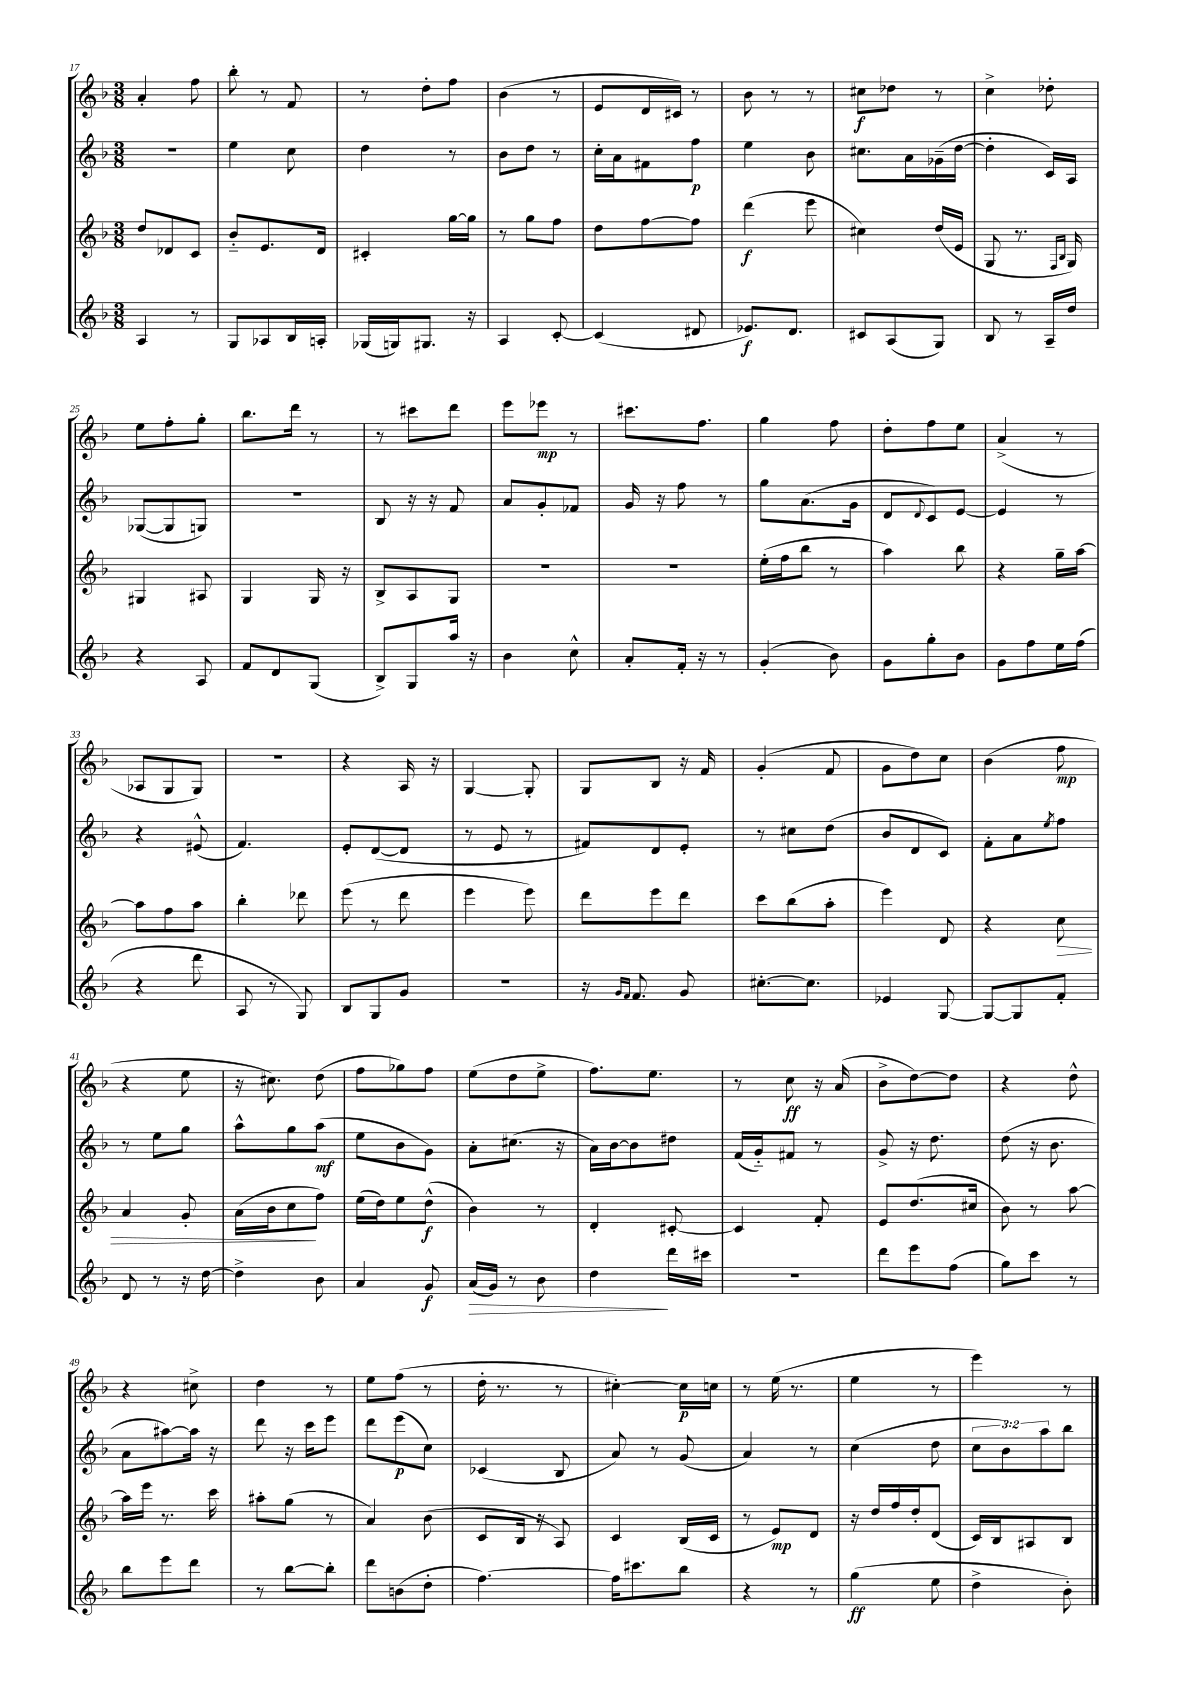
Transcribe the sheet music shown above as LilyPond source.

<<
\new StaffGroup <<
\new Staff = "s0" {
    \clef treble \key f \major \numericTimeSignature \time 3/8
    a'4-. f''8 |
    bes''8-. r8 f'8 |
    r8 d''8-. f''8 |
    bes'4( r8 |
    e'8 d'16 cis'16) r8 |
    bes'8 r8 r8 |
    cis''8\f des''8 r8 |
    c''4-> des''8-. |
    e''8 f''8-. g''8-. |
    bes''8. d'''16 r8 |
    r8 cis'''8 d'''8 |
    e'''8 ees'''8\mp r8 |
    cis'''8. f''8. |
    g''4 f''8 |
    d''8-. f''8 e''8 |
    a'4->( r8 |
    aes8 g8 g8) |
    R4. |
    r4 a16 r16 |
    g4~ g8-. |
    g8 bes8 r16 f'16 |
    g'4-.( f'8 |
    g'8 d''8) c''8 |
    bes'4( f''8\mp |
    r4 e''8 |
    r16 cis''8.) d''8( |
    f''8 ges''8) f''8 |
    e''8( d''8 e''8-> |
    f''8.) e''8. |
    r8 c''8\ff r16 a'16( |
    bes'8-> d''8~) d''8 |
    r4 d''8-^ |
    r4 cis''8-> |
    d''4 r8 |
    e''8 f''8( r8 |
    d''16-. r8. r8 |
    cis''4~-.) cis''16\p c''16 |
    r8 e''16( r8. |
    e''4 r8 |
    e'''4) r8 \bar "|." |
}
\new Staff = "s1" {
    \clef treble \key f \major \numericTimeSignature \time 3/8 \override Staff.TupletNumber.text = #tuplet-number::calc-fraction-text
    R4. |
    e''4 c''8 |
    d''4 r8 |
    bes'8 d''8 r8 |
    c''16-. a'16 fis'8 f''8\p |
    e''4 bes'8 |
    cis''8. a'16 ges'16--( d''16~ |
    d''4-. c'16) a16 |
    ges8~( ges8 g8) |
    R4. |
    bes8 r16 r16 f'8 |
    a'8 g'8-. fes'8 |
    g'16 r16 f''8 r8 |
    g''8 a'8.( g'16 |
    d'8 \appoggiatura { d'8 } c'8) e'8~ |
    e'4 r8 |
    r4 eis'8-^( |
    f'4.) |
    e'8-. d'8~( d'8 |
    r8 e'8 r8 |
    fis'8) d'8 e'8-. |
    r8 cis''8 d''8( |
    bes'8 d'8 c'8) |
    f'8-. a'8 \acciaccatura { e''8 } f''8 |
    r8 e''8 g''8 |
    a''8-^ g''8 a''8\mf( |
    e''8 bes'8 g'8) |
    a'8-. cis''8.( r16 |
    a'16) bes'16~ bes'8 dis''8 |
    f'16( g'16-_) fis'8 r8 |
    g'8-> r16 d''8. |
    d''8( r16 bes'8. |
    a'8 ais''8~) ais''16 r16 |
    d'''8 r16 c'''16 e'''8 |
    d'''8 e'''8\p( c''8) |
    ces'4( bes8 |
    a'8) r8 g'8( |
    a'4) r8 |
    c''4( d''8 |
    \tuplet 3/2 { c''8 bes'8) a''8 } bes''8 \bar "|." |
}
\new Staff = "s2" {
    \clef treble \key f \major \numericTimeSignature \time 3/8
    d''8 des'8 c'8 |
    bes'8-_ e'8. d'16 |
    cis'4-. g''16~ g''16 |
    r8 g''8 f''8 |
    d''8 f''8~ f''8 |
    d'''4\f( e'''8 |
    cis''4) d''16( e'16 |
    g8 r8. \grace { f16 bes16 } g16) |
    gis4 ais8 |
    g4 g16 r16 |
    bes8-> a8 g8 |
    R4. |
    R4. |
    e''16-.( f''16 bes''8 r8 |
    a''4) bes''8 |
    r4 g''16-- a''16~ |
    a''8 f''8 a''8 |
    bes''4-. des'''8 |
    e'''8( r8 d'''8 |
    e'''4 e'''8) |
    d'''8 e'''8 d'''8 |
    c'''8 bes''8( a''8-. |
    e'''4) d'8 |
    r4 c''8\> |
    a'4 g'8-. |
    a'16( bes'16 c''8\! f''8) |
    e''16( d''16) e''8 d''8-^\f( |
    bes'4) r8 |
    d'4-. cis'8~-. |
    cis'4 f'8-. |
    e'8 d''8.( cis''16 |
    bes'8) r8 a''8~ |
    a''16 e'''16 r8. c'''16 |
    ais''8-. g''8( r8 |
    a'4) bes'8( |
    c'8 bes16 r16 a8) |
    c'4 bes16( c'16 |
    r8 e'8\mp) d'8 |
    r16 d''16 f''16 d''16-. d'8( |
    c'16) bes16 ais8 bes8 \bar "|." |
}
\new Staff = "s3" {
    \clef treble \key f \major \numericTimeSignature \time 3/8
    a4 r8 |
    g8 aes8 bes16 a16-. |
    ges16( g16) gis8. r16 |
    a4 c'8~-. |
    c'4( dis'8 |
    ees'8.\f) d'8. |
    cis'8 a8( g8) |
    bes8 r8 a16-- d''16 |
    r4 a8 |
    f'8 d'8 g8( |
    bes8->) g8 a''16 r16 |
    bes'4 c''8-^ |
    a'8-. f'16-. r16 r8 |
    g'4-.( bes'8) |
    g'8 g''8-. bes'8 |
    g'8 f''8 e''16 f''16( |
    r4 d'''8 |
    a8 r8 g8) |
    bes8 g8 g'8 |
    R4. |
    r16 \grace { g'16 f'16 } f'8. g'8 |
    cis''8.~-. cis''8. |
    ees'4 g8~ |
    g8~ g8 f'8-. |
    d'8 r8 r16 d''16~ |
    d''4-> bes'8 |
    a'4 g'8\f |
    a'16\>( g'16) r8 bes'8 |
    d''4\! d'''16 cis'''16 |
    R4. |
    d'''8 e'''8 f''8( |
    g''8) c'''8 r8 |
    bes''8 e'''8 d'''8 |
    r8 bes''8~ bes''8-. |
    d'''8 b'8( d''8-. |
    f''4.~) |
    f''16 cis'''8. bes''8 |
    r4 r8 |
    g''4\ff( e''8 |
    d''4-> bes'8-.) \bar "|." |
}
>>
>>
\layout { \context { \Score currentBarNumber = #17 } }
